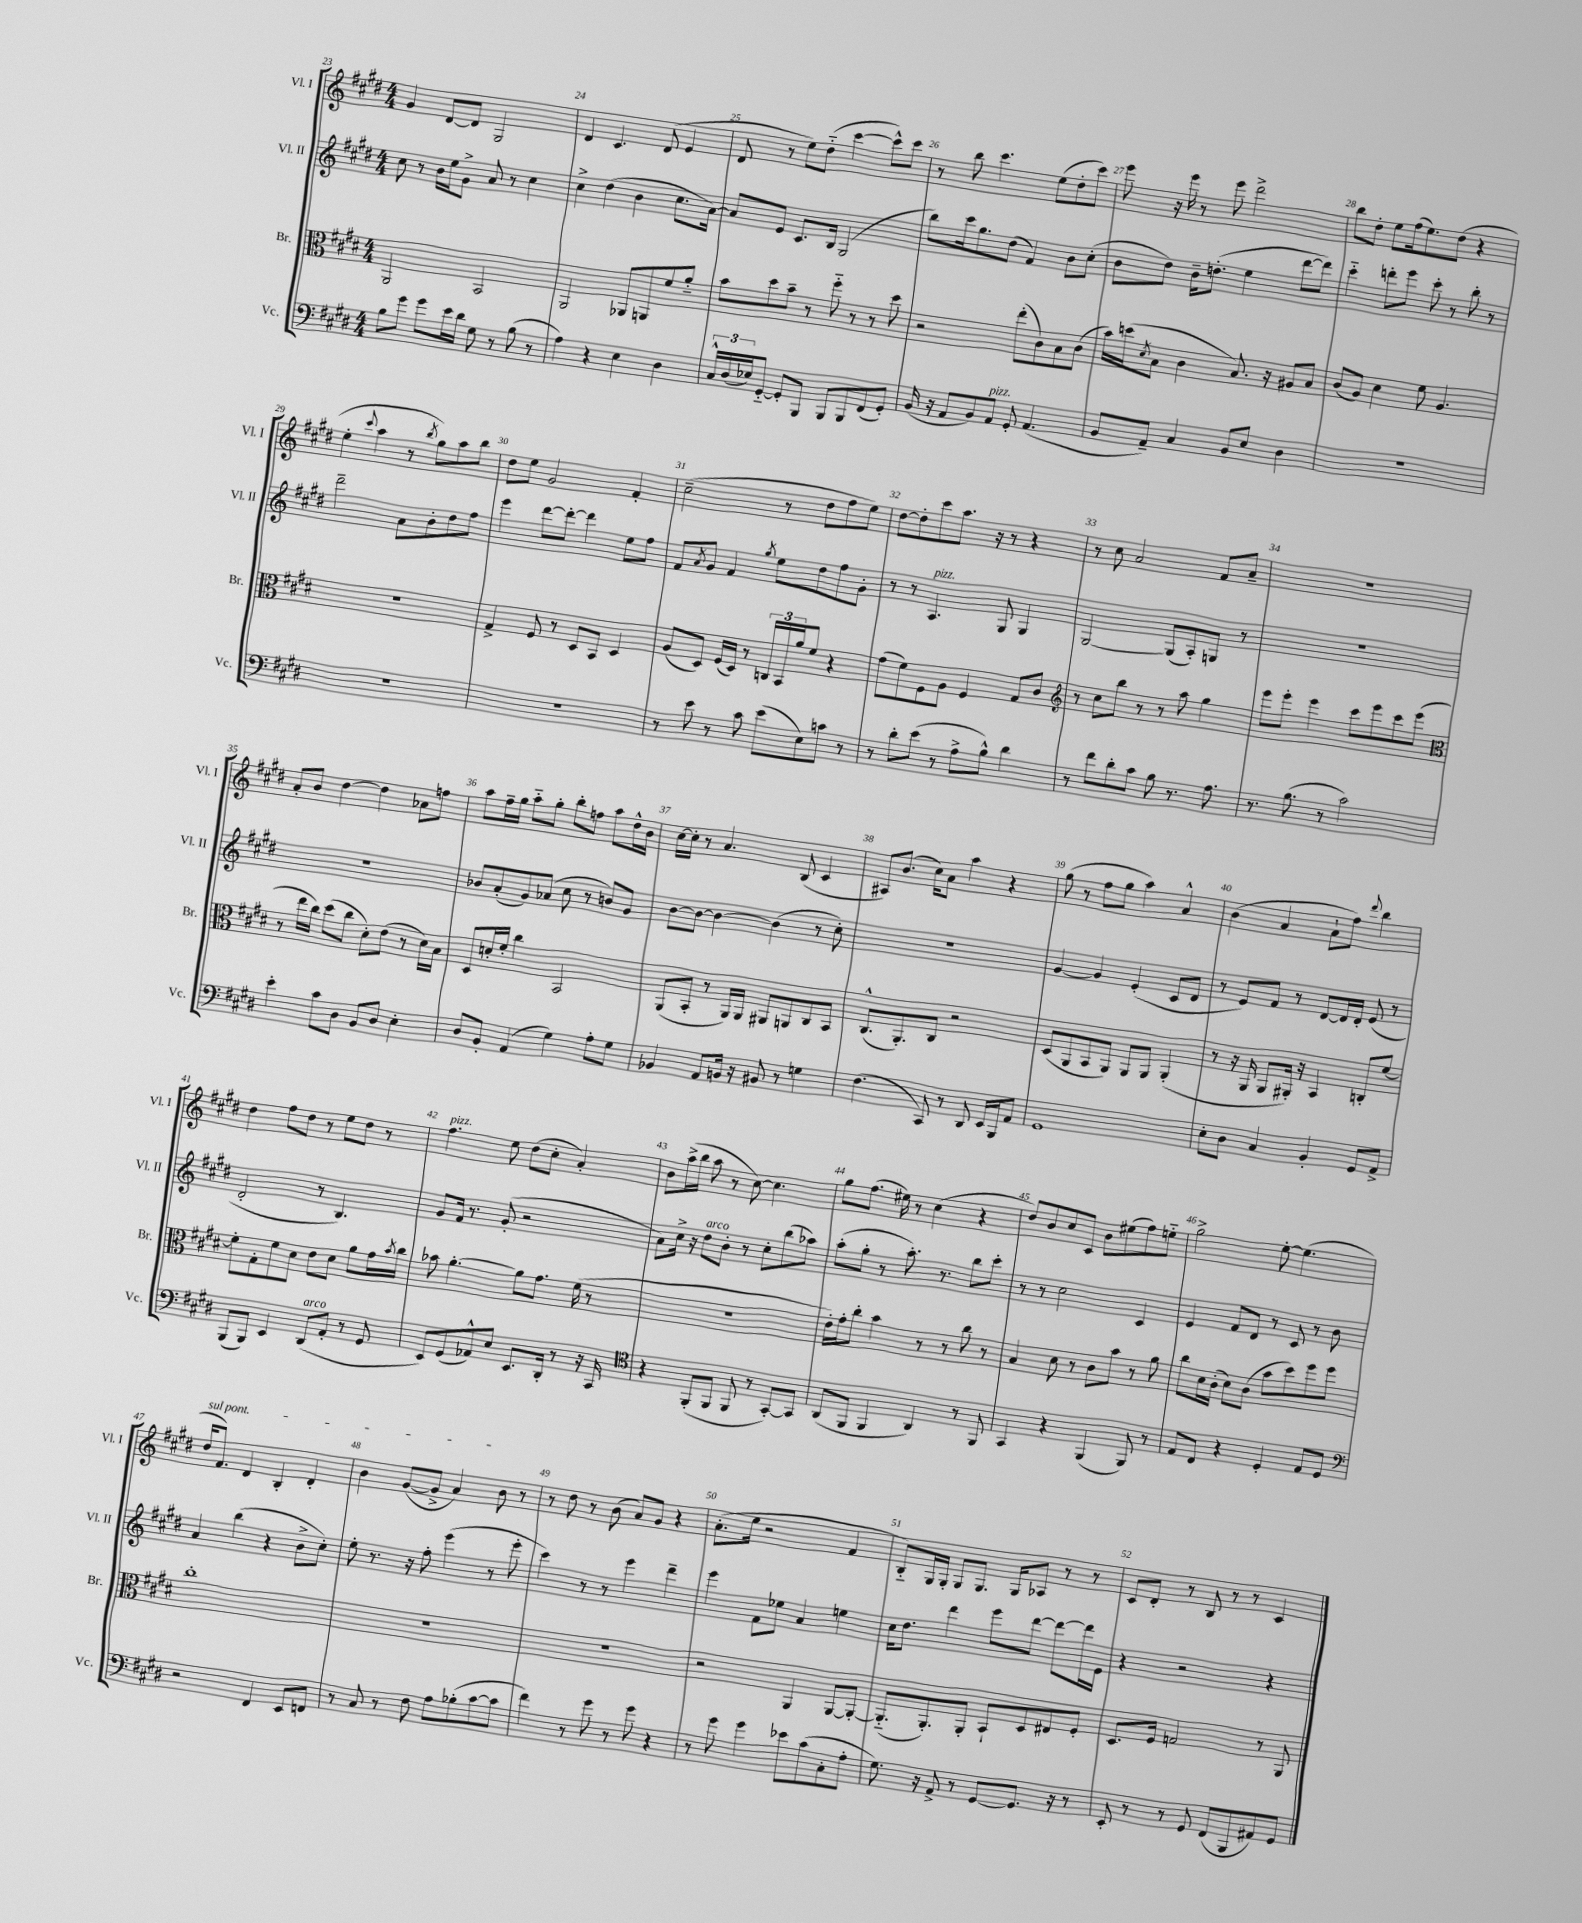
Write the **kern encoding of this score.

**kern	**kern	**kern	**kern
*staff4	*staff3	*staff2	*staff1
*clefF4	*clefC3	*clefG2	*clefG2
*k[f#c#g#d#]	*k[f#c#g#d#]	*k[f#c#g#d#]	*k[f#c#g#d#]
*M4/4	*M4/4	*M4/4	*M4/4
8B	2AA	8cc#	4g#
8g#	.	8r	.
8g#	.	16b	[8d#
.	.	16ee	.
16e	.	8g#^	8d#]
16d#	.	.	.
8G#	2BB	8a	2G#
8r	.	8r	.
(8B	.	4cc#	.
8r	.	.	.
=	=	=	=
4A)	2AA	4cc#^	4d#
4r	.	(4dd#	4.c#
4E	8AA-	4b	.
.	8AA	.	(8d#
4D#	8f#	8.cc#	4e
.	8a'~	.	.
.	.	[16a)	.
=	=	=	=
24C#^^	8b	8a]	8d#
(24D#	.	.	.
24E-)	.	.	.
[8GG#'~	8dd#	8e	8r
8GG#']	8b~	8.c#	8ee)
8BBB	8r	.	(8dd#'~
.	.	16B	.
8BBB	8ff#'~	(2G#	[4ccc#
8BBB	8r	.	.
(8FF#	8r	.	8ccc#^^])
8GG#')	8dd#	.	8ccc#
=	=	=	=
(16BB	2r	8bb)	8r
16r	.	.	.
8AA	.	16ccc#	8bb
.	.	8.gg#	.
8BB)	.	.	4.ccc#
8AA	.	(8dd#	.
8GG#'	(8ee'	4f#)	.
(4.AA	8c#)	.	(8ee
.	8B	8b	8dd#'
.	(8c#	(8cc#'	8ccc#)
=	=	=	=
8BB	16b)	8b	8eee
.	(16dd	.	.
.	8qd#	.	.
8AA~)	8B	8dd#)	16r
.	.	.	16eee
4C#	4c#	16b~	8r
.	.	(8.dd'	.
.	.	.	8eee
8BB	8.B)	4ee	2ddd#^
8E	.	.	.
.	16r	.	.
4D#	8A#	[8ddd#	.
.	8B	8ddd#])	.
=	=	=	=
1r	(8c#	4ccc#'~	8bb
.	8A)	.	8dd#'
.	4d#	8ddd'	8ee
.	.	8eee	(16ff#
.	.	.	8.ee)
.	8f#	8ccc#'	.
.	4.A	8r	(8dd#
.	.	8bb'	4r
.	.	8r	.
=	=	=	=
1r	1r	2ddd#~	4ee'
.	.	.	8qqccc#
.	.	.	4aa
.	.	8a	8r
.	.	.	8qbb
.	.	8b'	8gg#)
.	.	8dd#	8aa
.	.	8ff#	8bb
=	=	=	=
1r	4G#^	4eee	8dd#
.	.	.	8ee
.	8F#	[8ddd#	2g#
.	8r	8ddd#'_	.
.	8D#	4ddd#]	.
.	8BB	.	.
.	4D#	8ee	4f#'
.	.	8ff#	.
=	=	=	=
8r	(8A	8f#	(2cc#~
.	.	8qa	.
8e	8D#)	8g#	.
8r	(16F#	4f#	.
.	16D#)	.	.
8c#	8r	.	.
.	.	8qgg#	.
(8e	24C	8ee	8r
.	24BB	.	.
.	24a	.	.
8E)	8f#	8dd#	8dd#
8c	4r	8ff#	8ff#
8r	.	8g#'	8ee)
=	=	=	=
8r	(8g#	8r	[8dd#
8d#'	8f#)	8r	8dd#']
(8e	8F#	4.A	8ccc#
8r	8A	.	8.aa
8A^	4F#	.	.
.	.	.	16r
8B^^)	.	8G#	8r
4d#	8G#	4G#	4r
.	8c#	.	.
=	=	=	=
*	*clefG2	*	*
8r	8r	[2G#	8r
8f#	8cc#	.	8cc#
8d#'	8bb	.	2a
8c#	8r	.	.
8B	8r	(8G#]	.
8.r	8aa	8A')	.
.	4gg#	8G	8f#
8.A	.	.	.
.	.	8r	8a~
=	=	=	=
8.r	8eee	1r	1r
.	8eee'	.	.
(8.B	.	.	.
.	4eee	.	.
8r	.	.	.
2c#)	8ccc#	.	.
.	8eee	.	.
.	8ccc#	.	.
.	(8eee	.	.
=	=	=	=
*	*clefC3	*	*
4e'	8r	1r	8a'
.	16ee	.	8b
.	16cc#)	.	.
8c#	(8dd#	.	[4dd#
8D#	8cc#	.	.
8BB	8d#')	.	4dd#]
8D#	(8e	.	.
4E'	8r	.	8a-
.	16d#)	.	8ff
.	16B	.	.
=	=	=	=
8D#	8D#	8b-	8aa
8BB'	16d'	(8a'	16ff#~
.	16f#'	.	16gg#
(4AA	4cc#	8g#)	8aa'~
.	.	(8a-	8gg#'
4G#)	2BB	8cc#	8bb'
.	.	8r	8ff
8A'	.	8b)	8aa
8G#	.	8g#	16dd#^^
.	.	.	16b
=	=	=	=
4BB-	(8AA	[8b	[16cc#
.	.	.	16cc#']
.	8BB'	8b_	8r
8AA	8r	4b_	4.a
16BB	16AA)	.	.
16r	16AA	.	.
8BB#	8AA#	(4b]	.
8r	8AA	.	(8B
4G	8C#	8r	4c#
.	8BB	8cc#')	.
=	=	=	=
(4.F#	(8.C#^^	1r	8A#)
.	.	.	(8.b
.	8.AA')	.	.
.	.	.	16cc#)
8CC#)	8C#	.	8a
8r	2r	.	4aa
8DD#	.	.	.
16EE	.	.	4r
16BBB	.	.	.
8AA	.	.	.
=	=	=	=
1GG#	(8D#	[4g#	(8gg#
.	8AA	.	8r
.	8BB	4g#]	8ff#
.	8AA)	.	8gg#
.	8AA	(4e'	4aa)
.	8AA	.	.
.	(4AA'	8c#	4a^^
.	.	8d#	.
=	=	=	=
8E'	8r	8r	(4b
8D#	16r	8e)	.
.	16AA	.	.
4C#	8AA	8f#	4a
.	16AA#')	8r	.
.	16r	.	.
4BB'	4BB	[8d#	8a`
.	.	16d#]	8ff#)
.	.	16d#'	.
.	.	.	8qqddd#
8GG#	8C'	(8e	4bb
8AA^	[8f#	8r	.
=	=	=	=
(8BBB	8f#']	2d#'	4dd#
8BBB)	8G#'	.	.
4EE	8f#	.	8ff#
.	8d#	.	8dd#
(8DD#	8e	8r	8r
8AA'	8d#	4.B)	8ee
8r	8a	.	8dd#
8GG#	16g#	.	8r
.	8qb	.	.
.	16cc#	.	.
=	=	=	=
8EE)	8b-	8g#	4.ff#
(8GG#	[4.a'	16f#	.
.	.	8.r	.
8AA-^^)	.	.	.
8E	.	(8g#'	8ee
8.EE	8a]	2r	(8dd#
.	8.g#	.	8cc#'
16DD#'	.	.	.
8r	.	.	4a')
.	(16f#	.	.
16r	8r	.	.
16CC#	.	.	.
=	=	=	=
*clefC4	*	*	*
4r	1r	8a)	8b
.	.	16cc#^	(16aa^
.	.	16r	16bb
(8FF#'	.	8dd#	8aa
8FF#	.	8b'	8r
8FF#	.	8r	[8cc#)
8r	.	8cc#'	4.cc#]
[8GG#')	.	(8bb	.
8GG#]	.	8aa-)	.
=	=	=	=
(8AA	16e')	(8aa'	8gg#
.	16g#'	.	.
8FF#	8cc#'	8gg#'	(8.ff#
4FF#	4b	8r	.
.	.	.	16ee#)
.	.	8.aa')	8r
4AA)	8r	.	(4cc#
.	.	8.r	.
.	8r	.	.
8r	8cc#	8bb	4r
8FF#	8r	8ccc#'	.
=	=	=	=
4GG#	4B	8r	8dd#)
.	.	8r	8b
4r	8d#	2cc#	8cc#
.	8r	.	8c#
(4FF#	8c#	.	8b
.	8b	.	(8ee#
8FF#)	8r	4c#	8ff#)
8r	8a	.	8ee'~
=	=	=	=
8E	8cc#	4e	2gg#^
8C#	16d#	.	.
.	(16c#'	.	.
4r	8d#)	8f#	.
.	(8c#	8d#	.
4D#'	8b	8r	[8ee'
.	8dd#)	8c#	(4.ee]
8E	8ff#	8r	.
8D#	8ff#	8b	.
=	=	=	=
*clefF4	*	*	*
2r	1cc#'	4a	16dd#
.	.	.	8.f#)
.	.	(4bb	4d#
4FF#	.	4r	4B'
8EE	.	8b^	4d#'
8FF	.	8cc#')	.
=	=	=	=
8r	1r	8ee'	4b
8C#	.	8.r	.
8r	.	.	([8g#
.	.	16r	.
8F#	.	8ff#'	8g#^]
8A	.	(4eee	4a)
(8B-'	.	.	.
[8c#	.	8r	8b
8c#]	.	8eee'	8r
=	=	=	=
4f#)	1r	4ccc#)	8r
.	.	.	8dd#
8r	.	8r	8r
8g#	.	8r	(8b
8r	.	4eee	8a)
8g#	.	.	8g#
4r	.	4ddd#~	4r
=	=	=	=
8r	2r	4eee	(8.a'
8g#	.	.	.
.	.	.	16ee
4g#	.	8f#	2r
.	.	8ee-	.
8e-	4AA	4a	.
(8c#	.	.	.
8C#'	[8AA	4ee	4f#
8A'	8AA'_	.	.
=	=	=	=
8.G#)	(8.AA'~]	16cc#	8B'~)
.	.	8.dd#	.
.	.	.	16G#
16r	8.AA')	.	16G#'
8AA^	.	4ddd#	8G#
8r	8AA'	.	8.G#
[8GG#	8BB`	8eee	.
.	.	.	16G#
8.GG#]	8D#	[8ddd#	8A-
.	8E#	8ddd#_	8r
16r	.	.	.
8r	8F#'	16ddd#]	8r
.	.	16e	.
=	=	=	=
8EE'	8.D#	4r	8c#
8r	.	.	8d#'
.	16F#	.	.
8r	2G	2r	8r
8GG#	.	.	8B
(8FF#	.	.	8r
8BBB	.	.	8r
8AA#)	8r	4r	4c#
8GG#	8AA	.	.
==	==	==	==
*-	*-	*-	*-
